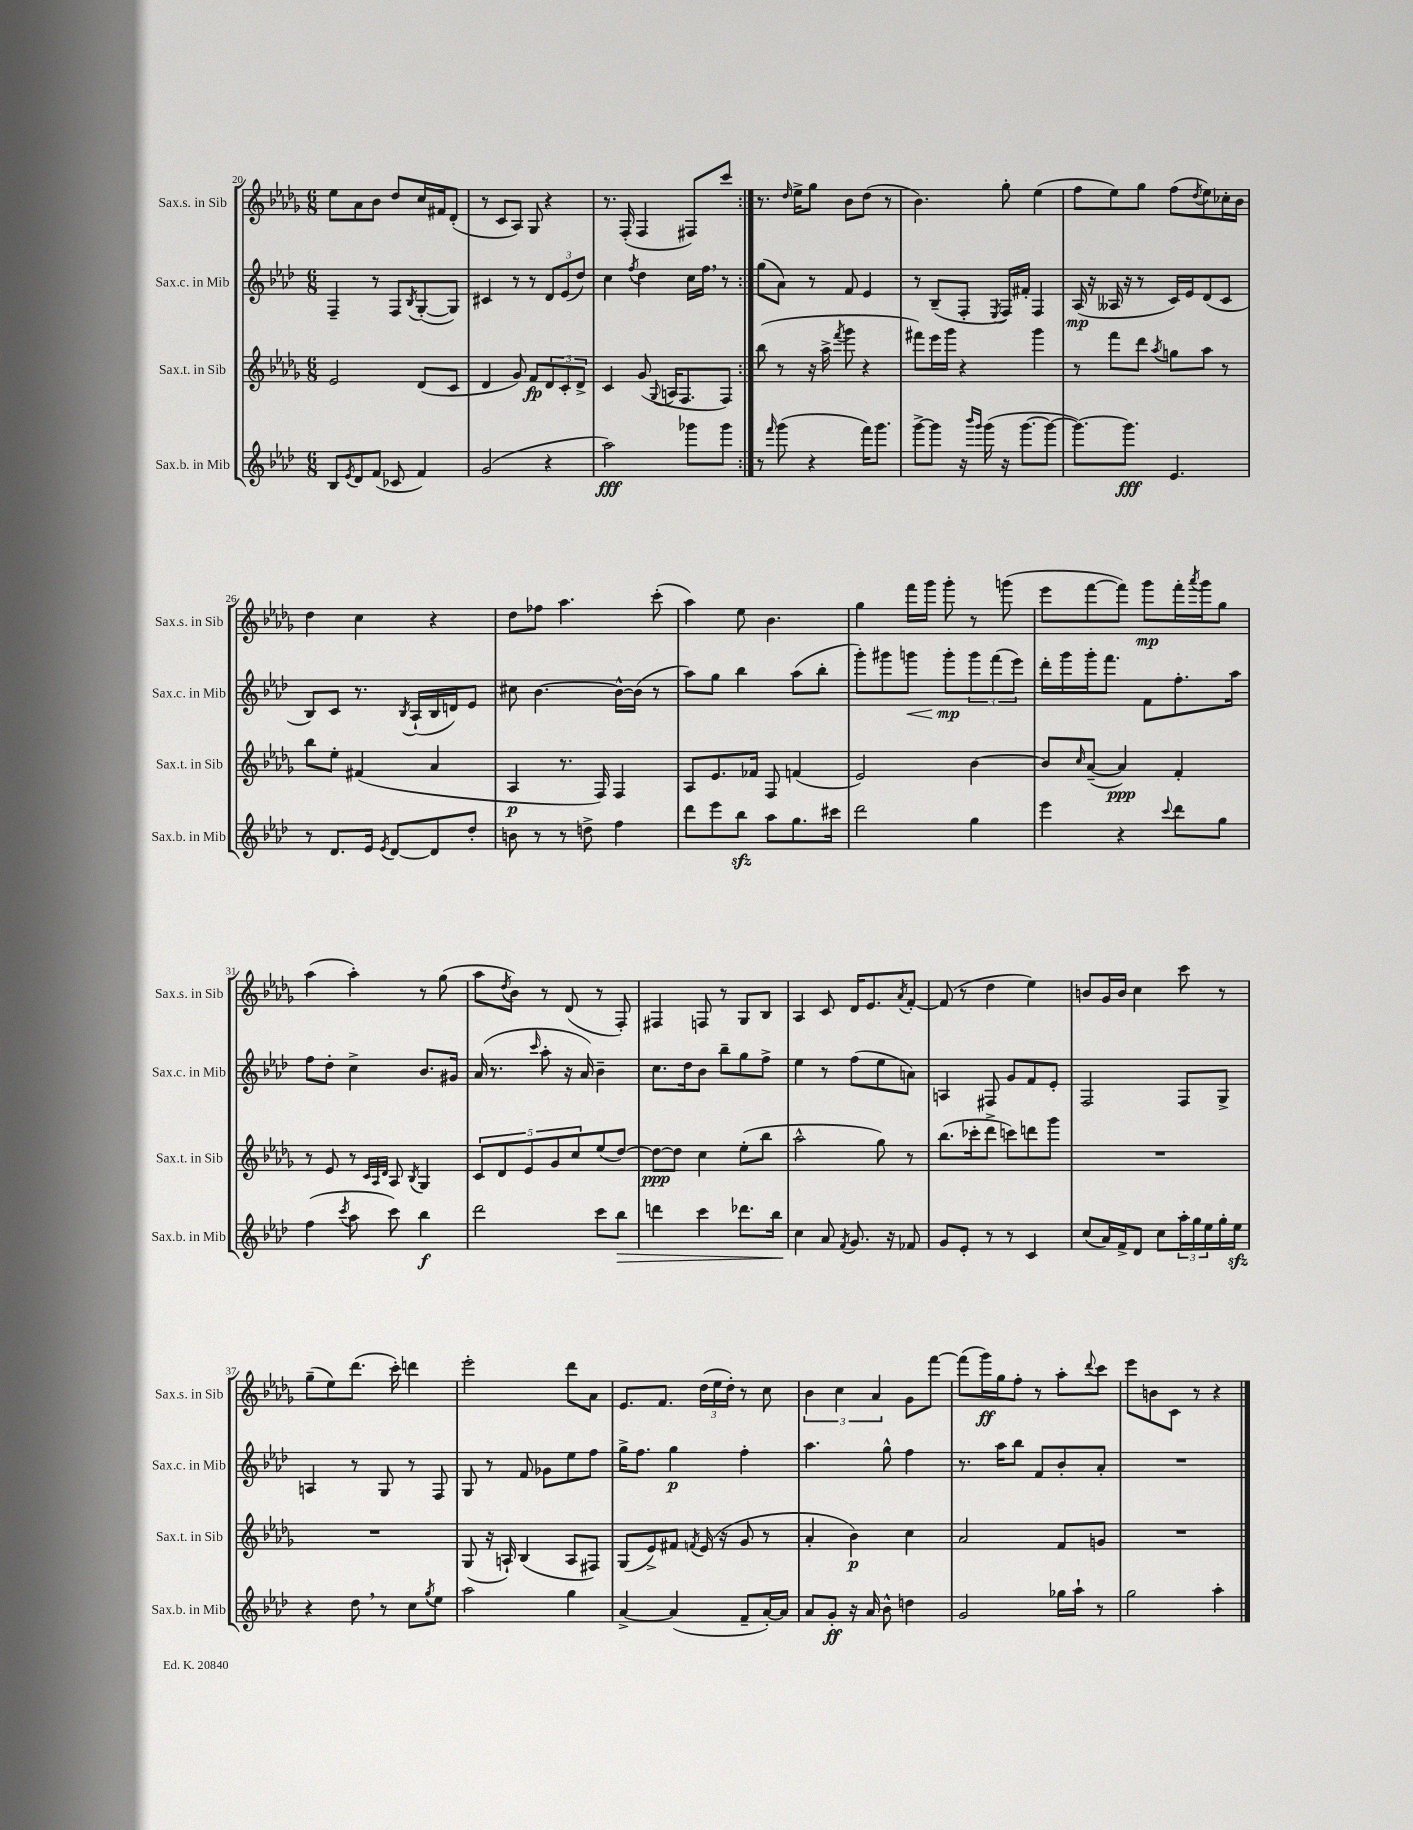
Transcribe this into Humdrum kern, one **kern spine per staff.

**kern	**kern	**kern	**kern
*staff4	*staff3	*staff2	*staff1
*clefG2	*clefG2	*clefG2	*clefG2
*k[b-e-a-d-]	*k[b-e-a-d-g-]	*k[b-e-a-d-]	*k[b-e-a-d-g-]
*M6/8	*M6/8	*M6/8	*M6/8
8B-/L	2e-/	4F~/	8ee-\L
8qe-/	.	.	.
8d-/	.	.	8a-\
(8f/J	.	8r	8b-\J
8c-/	.	8F/L	8dd-/L
.	.	8qB-/	.
4f/)	(8d-/L	([8G'/	16cc/L
.	.	.	16f#/J
.	8c/J	8G/]J)	(8d-'/J
=	=	=	=
(2g/	4d-/	4c#/	8r
.	.	.	8c/L
.	8g-/)	8r	8A-/J)
.	8f/L	8r	8G-/
4r	12d-/	12d-/L	4r
.	12c'/	(12e-/	.
.	12d-^/J	12dd-/J)	.
=	=	=	=
2aa-\)	4c/	4cc\	8.r
.	.	.	(16F'/
.	.	8qff/	.
.	(8g-/	4dd-\	4F/
.	8qqG-/	.	.
.	16A/LK	.	.
.	8.F/	.	.
8ggg-\L	.	16cc\LL	8F#/L)
.	.	16ff\JJ	.
8ggg-\J	8F/J)	8r	8ccc/J
=:|!	=:|!	=:|!	=:|!
8r	(8bb-\	(8gg\L	8.r
16qqfff/	.	.	.
(8ggg\	8r	8a-\J)	.
.	.	.	16qqdd-/
.	.	.	16ee-^\LK
4r	16r	8r	8gg-\J
.	16aa-^\	.	.
.	8qfff/	.	.
.	8ggg-\	8f/	8b-\L
16fff\LK)	4r	4e-/	(8dd-\J
8.ggg\J	.	.	.
.	.	.	8r
=	=	=	=
[8ggg^\L	8fff#\L)	8r	4.b-\)
8ggg\]J	16eee-\L	(8B-~/L	.
.	16ggg-\JJ	.	.
16r	4r	8F'/J	.
16qqbbb-/LL	.	.	.
16qqggg/JJ	.	.	.
(16ggg\	.	.	.
.	.	8qE-/	.
16r	.	16F/LL)	8gg-'\
[8.ggg\L	.	16f#'/JJ	.
.	4ggg-\	4F/	(4ee-\
8ggg\_J	.	.	.
=	=	=	=
8.ggg\_L)	8r	(16A-/	8ff\L
.	.	16r	.
.	8fff\L	16A--/	8ee-\)
8.ggg\]J	.	16r	.
.	8ddd-\J	8r	8gg-\J
.	8qaa-/	.	.
4.e-/	8gg\L	16c/LL)	(8ff\L
.	.	16e-/J	.
.	.	.	8qdd-/
.	8aa-\J	(8d-/	8ee-\)
.	8r	8c/J	16cc-'\L
.	.	.	16b-\JJ
=	=	=	=
8r	8bb-\L	8B-/L)	4dd-\
8.d-/L	8ee-'\J	8c/J	.
.	(4f#/	8.r	4cc\
16e-/Jk	.	.	.
8qe-/	.	.	.
[8d-/L	.	.	.
.	.	8qB-/	.
.	.	(16A-`/LL	.
8d-/]	4a-/	16B-/	4r
.	.	16d/J)	.
8dd-'/J	.	8e-/J	.
=	=	=	=
8b\	4A-/	8cc#\	8dd-\L
8r	.	[4.b-\	8ff-\J
8r	8.r	.	4.aa-\
8dd^\	.	.	.
.	16F/)	.	.
4ff\	4F/	16b-^^\_LL	.
.	.	(16b-\]JJ	.
.	.	8r	(8ccc'\
=	=	=	=
8ddd-\L	8A-/L	8aa-\L)	4aa-\)
8eee-\	8.e-/	8gg\J	.
8bb-\J	.	4bb-\	8ee-\
.	16f-/Jk	.	.
8aa-\L	8F/	.	4.b-\
8.gg\	(4f/	(8aa-\L	.
.	.	8bb-'\J	.
16ccc#\Jk	.	.	.
=	=	=	=
2ddd-\	2e-/)	8ggg'\L)	4gg-\
.	.	8ggg#\	.
.	.	8ggg\J	16fff\LL
.	.	.	16ggg-\JJ
.	.	8ggg'\L	8ggg-'\
4gg\	[4b-\	12ggg\	8r
.	.	(12fff\	.
.	.	.	(8ggg\
.	.	12eee-\J)	.
=	=	=	=
4eee-\	8b-/]L	16ddd-'\LL	8eee-\L
.	.	16ggg\	.
.	16qqcc/	.	.
.	([8a-~/J	16ggg'\J	[8fff\
.	.	8.fff\J	.
4r	4a-/])	.	8fff\]J)
.	.	8f\L	8ggg-\L
8qqccc/	.	.	.
8ddd-\L	4f'/	8.ff'\	16fff'\L
.	.	.	8qaaa-/
.	.	.	16ggg-\J
8gg\J	.	.	8gg-\J
.	.	16aa-\Jk	.
=	=	=	=
(4ff\	8r	8ff\L	(4aa-\
.	8e-/	8dd-'\J	.
8qccc/	.	.	.
8aa-\	8r	4cc^\	4aa-'\)
.	32qqc/LLL	.	.
.	32qqA-/	.	.
.	32qqd-/JJJ	.	.
8ccc\)	8A-/	.	.
.	8qB-/	.	.
4bb-\	4G-/	8.b-/L	8r
.	.	.	(8gg-\
.	.	16g#/Jk	.
=	=	=	=
2ddd-\	10c/L	(16a-/	8aa-\L
.	.	8.r	.
.	10d-/	.	.
.	.	.	8qdd-/
.	.	.	8b-\J)
.	10e-/	.	.
.	.	16qqccc/	.
.	.	8aa-'\	8r
.	10g-/	.	.
.	.	16r	(8d-/
.	10cc/	.	.
.	.	16a-/)	.
8ccc\L	(8ee-/	4b-~\	8r
8bb-\J	[8dd-/J)	.	8F'/)
=	=	=	=
4ddd\	8dd-\_L	8.cc\L	4F#/
.	8dd-\]J	.	.
.	.	16dd-\k	.
4ccc\	4cc\	8b-\J	8F/
.	.	8bb-~\L	8r
8.ddd-\L	(8ee-'\L	8gg\	8G-/L
.	8bb-\J	8ff^\J	8B-/J
16bb-\Jk	.	.	.
=	=	=	=
4cc\	2aa-^^\	4ee-\	4A-/
8a-/	.	8r	8c/
8qf/	.	.	.
8.g/	.	(8ff\L	16d-/LK
.	.	.	8.e-/
.	8gg-\)	8ee-\	.
16r	.	.	.
.	.	.	8qa-/
8f-/	8r	8a\J)	[8f'/J
=	=	=	=
8g/L	(8.bb-\L	4A/	(8f/]
8e-'/J	.	.	8r
.	16ccc-'\k	.	.
8r	8ddd-^\J	8F#/	4dd-\
8r	8ccc\L)	8g/L	.
4c/	8ddd\	8f/	4ee-\)
.	8ggg-\J	8e-'/J	.
=	=	=	=
(8cc/L	2.r	2F/	8b/L
16a-/L)	.	.	16g-/L
16f^/J	.	.	16b/JJ
8d-/J	.	.	4cc\
8cc\L	.	.	.
24aa-'\L	.	8F/L	8ccc\
24gg\	.	.	.
24ee-\	.	.	.
16gg'\	.	8G^/J	8r
16ee-\JJ	.	.	.
=	=	=	=
4r	2.r	4A/	(8gg-~\L
.	.	.	8ee-\)
8dd-\	.	8r	(8.ddd-\J
8r	.	8G/	.
.	.	.	16ccc'\)
8cc\L	.	8r	4ddd\
8qgg/	.	.	.
8ee-\J	.	8F/	.
=	=	=	=
2aa-\	(8G-/	8G/	2eee-'\
.	16r	8r	.
.	16A`/)	.	.
.	(4B-/	8f/	.
.	.	8g-\L	.
4gg\	8A/L	8ee-\	8ddd-\L
.	8F#/J)	8ff\J	8a-\J
=	=	=	=
[4a-^/	(8G-/L	16gg^\LK	8.e-/L
.	.	8.ff\J	.
.	8e-^/)	.	.
.	.	.	8.f/J
(4a-/]	8f#/J	4gg\	.
.	8qf/	.	.
.	(16e-/	.	(24dd-\LL
.	.	.	24ee-\
.	16r	.	.
.	.	.	24dd-'\JJ)
8f~/L	8g-/	4ff'\	8r
[16a-'/L)	8r	.	8cc\
16a-/]JJ	.	.	.
=	=	=	=
8a-/L	4a-'/	4.aa-\	6b-\
8g'/J	.	.	.
.	.	.	6cc\
16r	4b-\)	.	.
16a-/	.	.	.
.	.	.	6a-/
8b-^^\	.	8gg^^\	.
4dd\	4cc\	4ff\	8g-\L
.	.	.	[8fff\J
=	=	=	=
2g/	2a-/	8.r	(8fff\]L
.	.	.	16ggg-\L)
.	.	16aa-\LK	16gg-\J
.	.	8bb-\J	8ff'\J
.	.	8f/L	8r
16gg-\LL	8f/L	8b-'/	8aa-'\L
16aa-`\JJ	.	.	.
.	.	.	8qqddd-/
8r	8g/J	8a-'/J	8ccc\J
=	=	=	=
2gg\	2.r	2.r	8eee-\L
.	.	.	8b\
.	.	.	8c\J
.	.	.	8r
4aa-'\	.	.	4r
==	==	==	==
*-	*-	*-	*-
